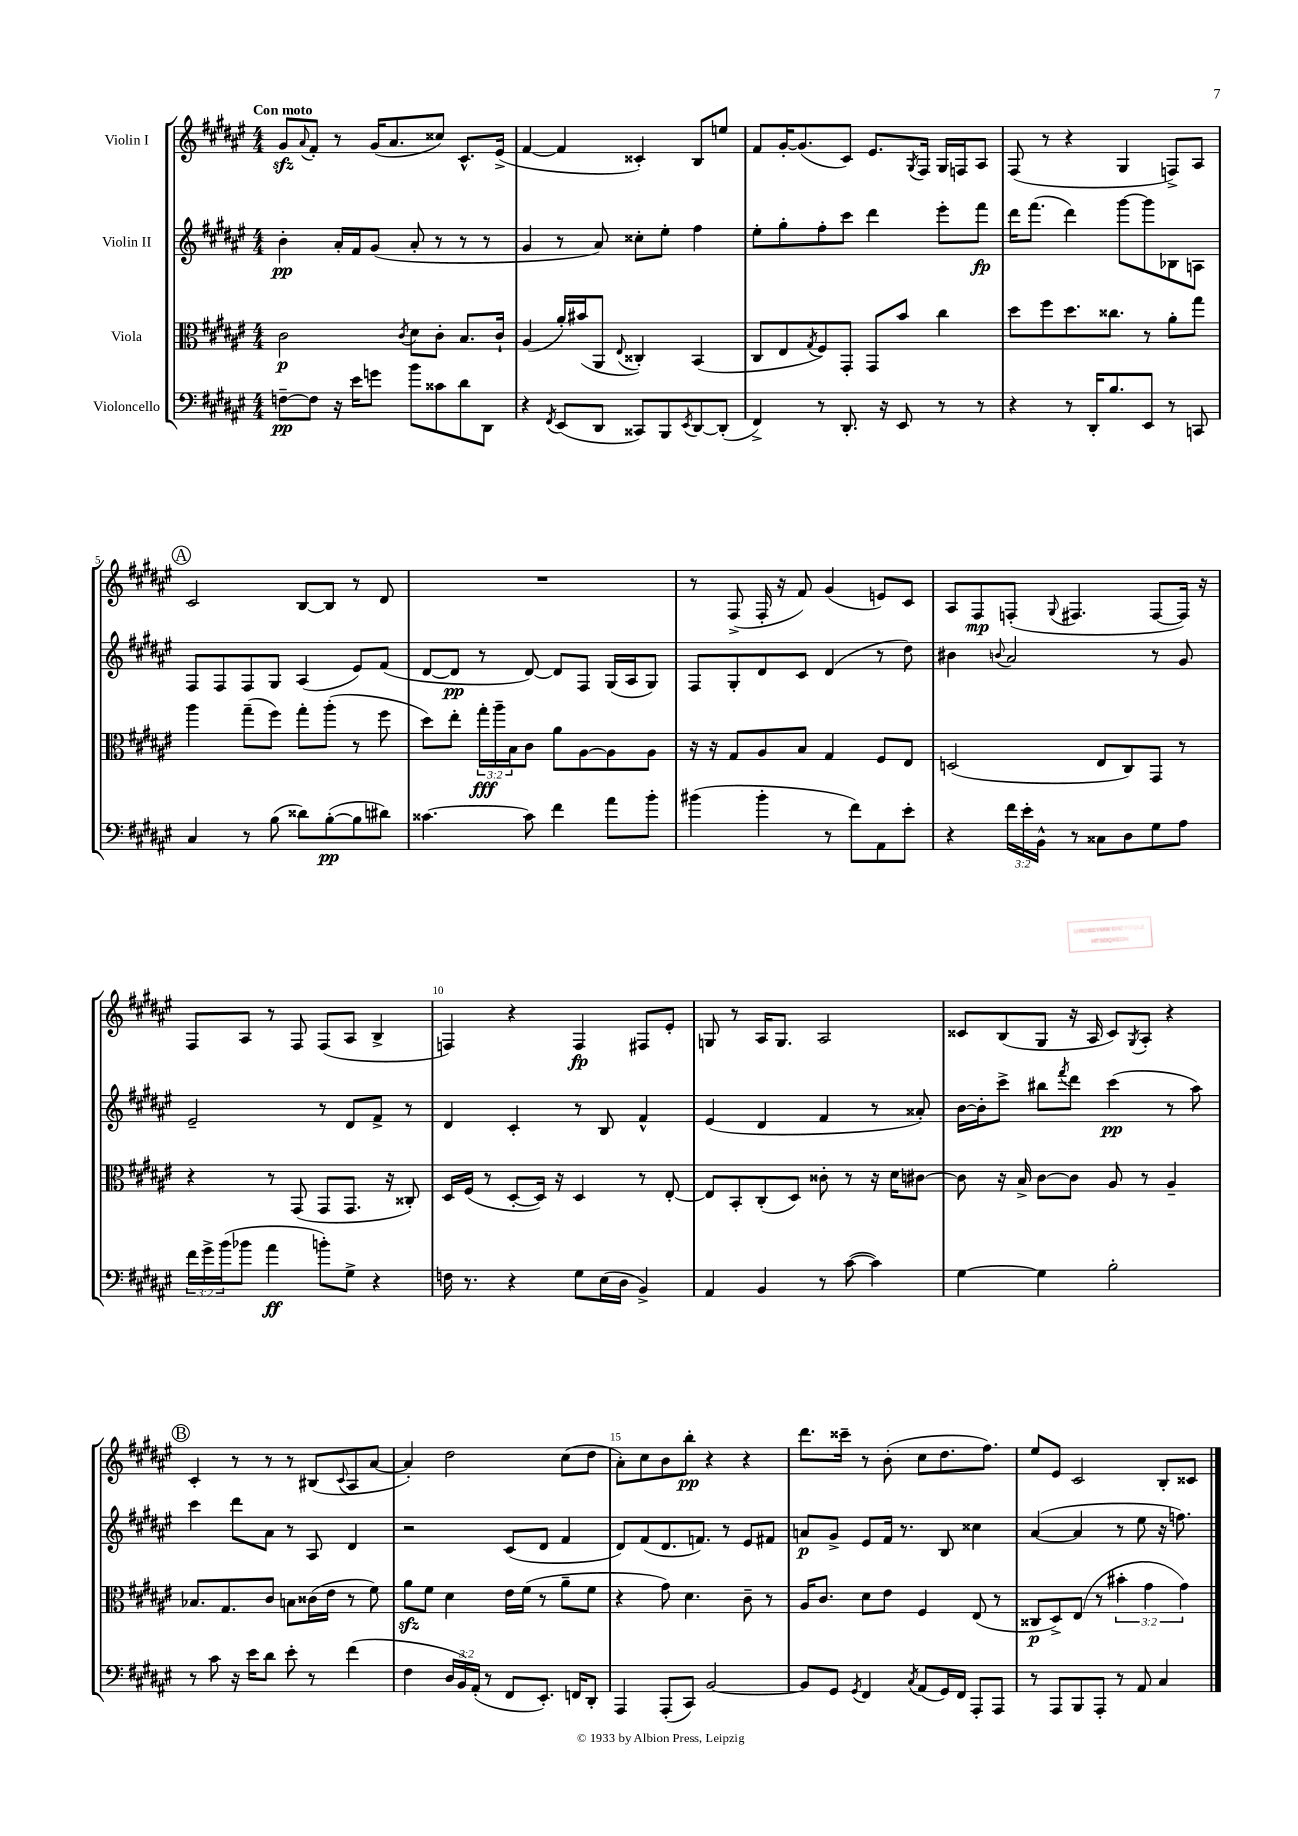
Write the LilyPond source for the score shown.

<<
\new StaffGroup <<
\new Staff = "s0" \with { instrumentName = "Violin I" } {
    \clef treble \key fis \major \numericTimeSignature \time 4/4 \tempo "Con moto"
    gis'8\sfz \appoggiatura { ais'8 } fis'8-. r8 gis'16( ais'8. cisis''8) cis'8.-^ eis'16->( |
    fis'4~ fis'4 cisis'4-.) b8 e''8 |
    fis'8 gis'16~-. gis'8.( cis'8) eis'8. \acciaccatura { gis8 } fis16 gis16 f16 ais8 |
    fis8( r8 r4 gis4 f8->) ais8 |
    \mark \markup { \circle "A" } cis'2 b8~ b8 r8 dis'8 |
    R1 |
    r8 fis8->( fis16-. r16 fis'8) gis'4( e'8) cis'8 |
    ais8 fis8\mp f8-.( \appoggiatura { gis8 } fis4. fis8~ fis16) r16 |
    fis8 ais8 r8 fis8 fis8( ais8 b4-> |
    f4) r4 f4\fp fis8 eis'8-. |
    g8 r8 ais16 g8. ais2 |
    cisis'8 b8( gis8 r16 ais16 cisis'8) \acciaccatura { gis8 } ais8-. r4 |
    \mark \markup { \circle "B" } cis'4-. r8 r8 r8 bis8( \appoggiatura { cis'8 } ais8 ais'8~ |
    ais'4-.) dis''2 cis''8( dis''8 |
    ais'8-.) cis''8 b'8 b''8-.\pp r4 r4 |
    dis'''8. cisis'''16-- r8 b'8-.( cis''8 dis''8. fis''8.) |
    eis''8 eis'8 cis'2 b8-. cisis'8 \bar "|." |
}
\new Staff = "s1" \with { instrumentName = "Violin II" } {
    \clef treble \key fis \major \numericTimeSignature \time 4/4
    b'4-.\pp ais'16-. fis'16 gis'8( ais'8-. r8 r8 r8 |
    gis'4 r8 ais'8) cisis''8-. eis''8-. fis''4 |
    eis''8-. gis''8-. fis''8-. cis'''8 dis'''4 eis'''8-. fis'''8\fp |
    dis'''16 fis'''8.( dis'''4) gis'''8~ gis'''8 bes8 a8 |
    \mark \markup { \circle "A" } fis8 fis8 fis8 gis8 ais4( eis'8) fis'8( |
    dis'8~ dis'8\pp r8 dis'8~) dis'8 fis8 gis16( ais16 gis8) |
    fis8 gis8-. dis'8 cis'8 dis'4( r8 dis''8) |
    bis'4 \appoggiatura { b'8 } ais'2 r8 gis'8 |
    eis'2-- r8 dis'8 fis'8-> r8 |
    dis'4 cis'4-. r8 b8 fis'4-^ |
    eis'4( dis'4 fis'4 r8 aisis'8-.) |
    b'16~ b'16-. cis'''8-> bis''8 \acciaccatura { fis'''8 } dis'''8 cis'''4\pp( r8 ais''8) |
    \mark \markup { \circle "B" } cis'''4 dis'''8 ais'8 r8 ais8 dis'4 |
    r2 cis'8( dis'8 fis'4 |
    dis'8) fis'8( dis'8. f'8.) r8 eis'8 fis'8 |
    a'8\p gis'8-> eis'8 fis'16 r8. b8 cisis''4 |
    ais'4~( ais'4 r8 eis''8 r16 f''8.) \bar "|." |
}
\new Staff = "s2" \with { instrumentName = "Viola" } {
    \clef alto \key fis \major \numericTimeSignature \time 4/4 \override Staff.TupletNumber.text = #tuplet-number::calc-fraction-text
    cis'2\p \acciaccatura { cis'8 } dis'8 cis'8-. b8. cis'16-! |
    ais4( ais'16-.) bis'16( ais,8 \appoggiatura { eis8 } cisis4-.) b,4( |
    cis8 eis8 \acciaccatura { gis8 } fis8) gis,8-. gis,8 b'8 cis''4 |
    dis''8 fis''8 dis''8. cisis''8. r8 ais'8-. gis''8 |
    \mark \markup { \circle "A" } ais''4 gis''8--( fis''8) gis''8-. ais''8-.( r8 fis''8 |
    dis''8) eis''8-. \tuplet 3/2 { gis''16-.\fff ais''16-- b16 } cis'8 ais'8 ais8~ ais8 ais8 |
    r16 r16 gis8 ais8 b8 gis4 fis8 eis8 |
    d2( eis8 cis8) gis,8 r8 |
    r4 r8 gis,8( gis,8 gis,8. r16 cisis8-.) |
    dis16 fis16( r8 dis8~-. dis16) r16 dis4 r8 eis8~-. |
    eis8 b,8-. cis8-.( dis8) cisis'8-. r8 r16 dis'16 cis'8~ |
    cis'8 r16 b16-> cis'8~ cis'8 ais8 r8 ais4-- |
    \mark \markup { \circle "B" } bes8. gis8. cis'8 b8 cisis'16( eis'16 r8 fis'8) |
    ais'8\sfz fis'8 dis'4 eis'16 fis'16( r8 ais'8-- fis'8 |
    r4 gis'8) dis'4. cis'8-- r8 |
    ais16 cis'8. dis'8 eis'8 fis4 eis8( r8 |
    cisis8\p dis8->) eis8( r8 \tuplet 3/2 { bis'4-. gis'4 gis'4) } \bar "|." |
}
\new Staff = "s3" \with { instrumentName = "Violoncello" } {
    \clef bass \key fis \major \numericTimeSignature \time 4/4 \override Staff.TupletNumber.text = #tuplet-number::calc-fraction-text
    f8~--\pp f8 r16 eis'16 g'8 b'8 cisis'8 dis'8 dis,8 |
    r4 \acciaccatura { fis,8 } eis,8( dis,8 cisis,8) b,,8 \acciaccatura { eis,8 } dis,8~ dis,8-.( |
    fis,4->) r8 dis,8.-. r16 eis,8 r8 r8 |
    r4 r8 dis,16-. b8. eis,8 r8 c,8 |
    \mark \markup { \circle "A" } cis4 r8 b8( disis'8) b8~-.\pp( b8 dis'8) |
    cisis'4.~ cisis'8 fis'4 ais'8 b'8-. |
    bis'4( bis'4-. r8 fis'8) ais,8 eis'8-. |
    r4 \tuplet 3/2 { fis'16 eis'16-. b,16-^ } r8 cisis8 dis8 gis8 ais8 |
    \tuplet 3/2 { fis'16 gis'16-> b'16( } bes'8 ais'4\ff b'8-.) gis8-> r4 |
    f16 r8. r4 gis8 eis16( dis16 b,4->) |
    ais,4 b,4 r8 cis'8~( cis'4) |
    gis4~ gis4 b2-. |
    \mark \markup { \circle "B" } r8 cis'8 r16 eis'16 dis'8 eis'8-. r8 fis'4( |
    fis4 \tuplet 3/2 { dis16 b,16) ais,16-.( } r8 fis,8 eis,8.-.) f,16 dis,8-. |
    ais,,4 ais,,8-.( cis,8) b,2~ |
    b,8 gis,8 \acciaccatura { gis,8 } fis,4 \acciaccatura { cis8 } ais,8( gis,16) fis,16 ais,,8-. ais,,8 |
    r8 ais,,8 b,,8 ais,,8-. r8 ais,8 cis4 \bar "|." |
}
>>
>>
\layout { \context { \Score \override BarNumber.break-visibility = ##(#f #t #t) barNumberVisibility = #(every-nth-bar-number-visible 5) } }
